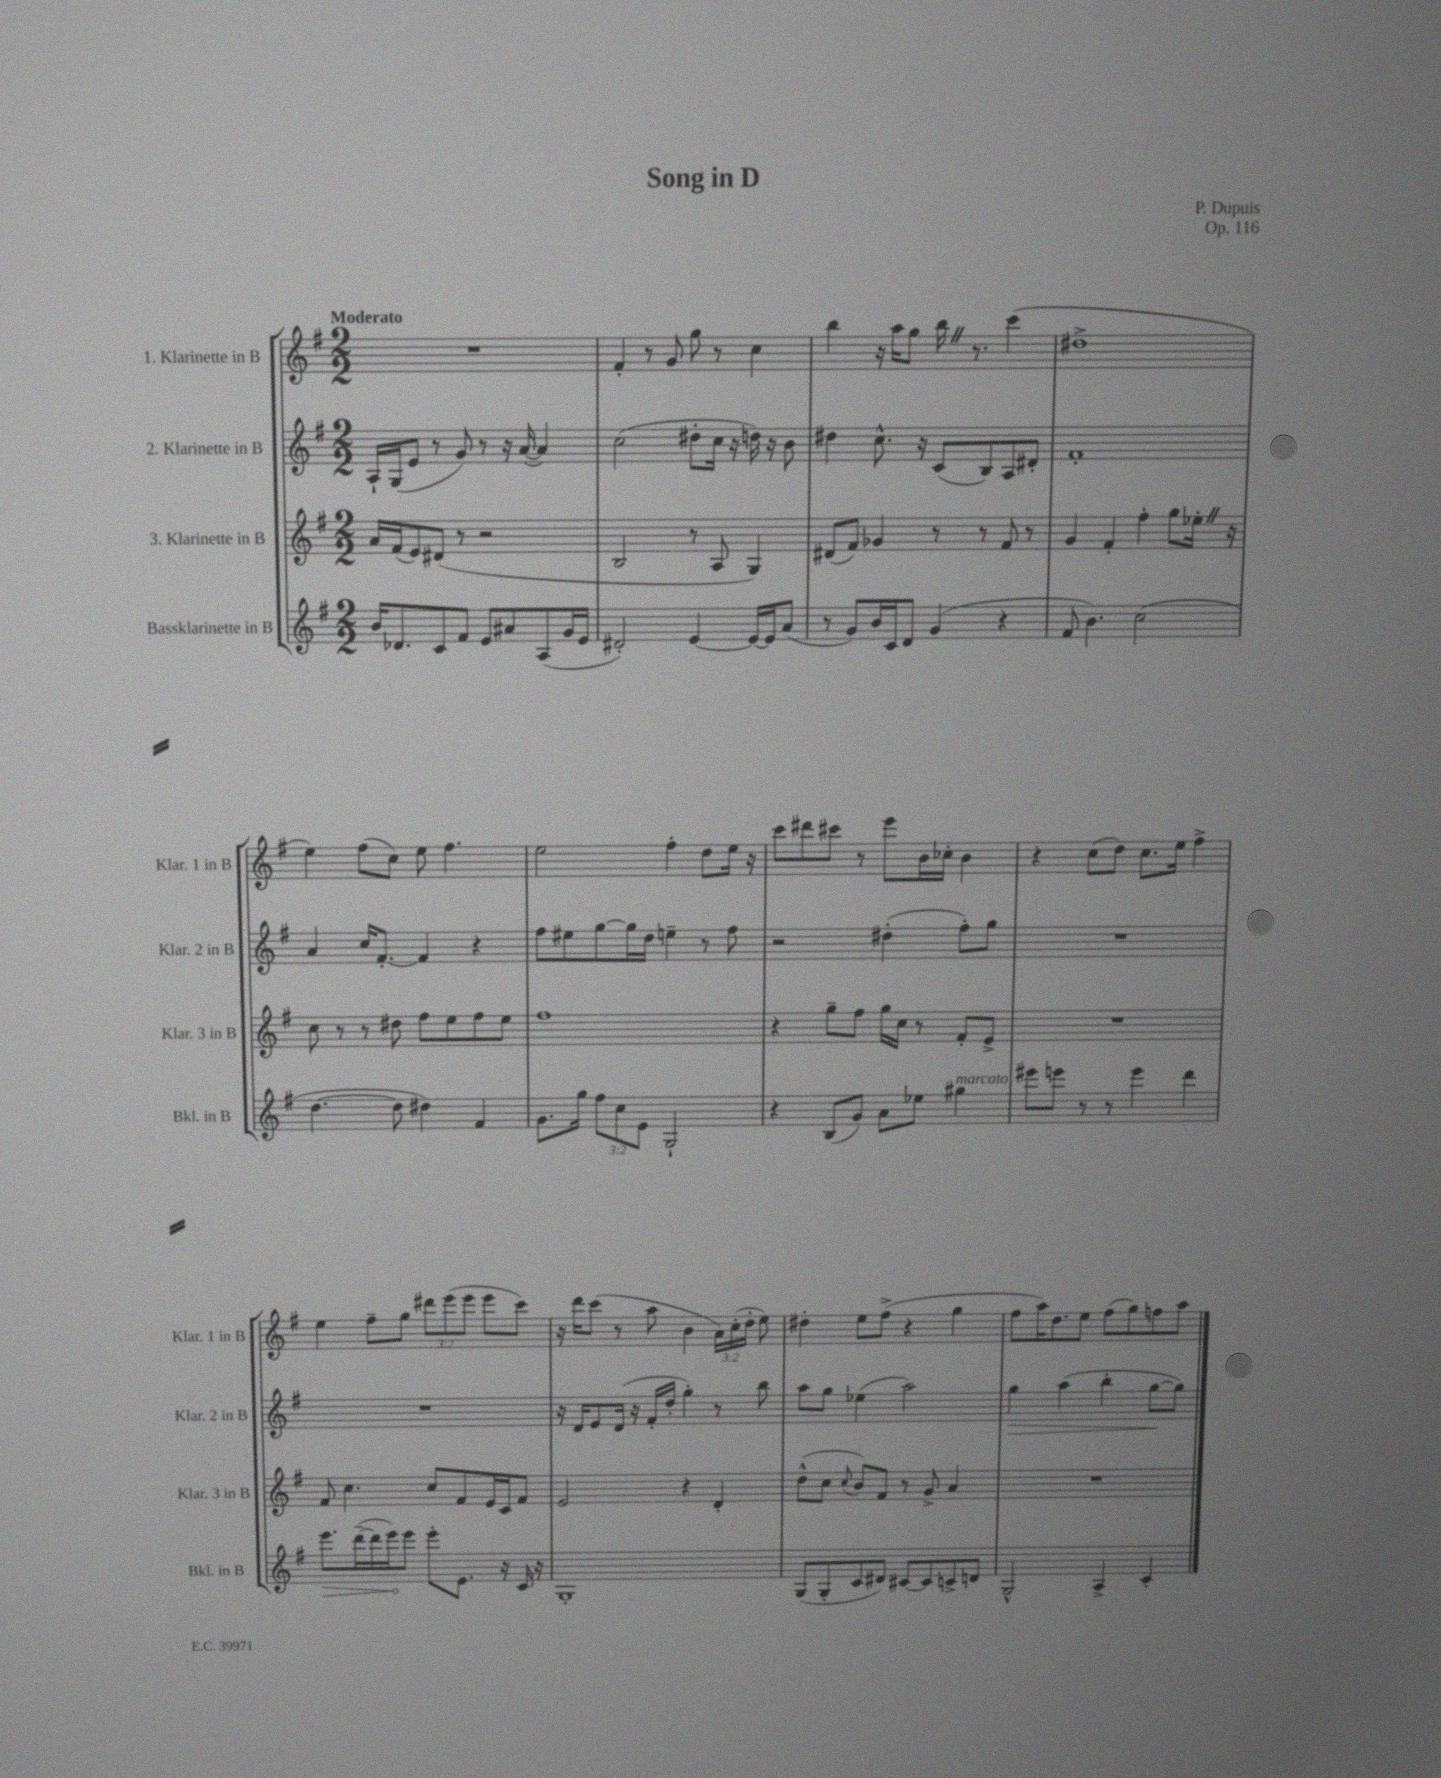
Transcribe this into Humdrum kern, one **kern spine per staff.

**kern	**dynam	**kern	**kern	**dynam	**kern
*part4	*part4	*part3	*part2	*part2	*part1
*staff4	*staff4	*staff3	*staff2	*staff2	*staff1
*I"Bassklarinette in B	*	*I"3. Klarinette in B	*I"2. Klarinette in B	*	*I"1. Klarinette in B
*I'Bkl. in B	*	*I'Klar. 3 in B	*I'Klar. 2 in B	*	*I'Klar. 1 in B
*clefG2	*	*clefG2	*clefG2	*	*clefG2
*k[f#]	*	*k[f#]	*k[f#]	*	*k[f#]
*M2/2	*	*M2/2	*M2/2	*	*M2/2
=1	=1	=1	=1	=1	=1
!	!	!	!	!	!LO:TX:a:B:t=Moderato
16b/KL	.	16a/LL	16A`/LL	.	1r
8.d-X/	.	(16f#/J	(16G/J	.	.
.	.	8e/)	8e/J	.	.
8c/	.	(8d#X/J	8r	.	.
8f#/J	.	8r	8g/)	.	.
8e/L	.	2r	8r	.	.
8a#X/	.	.	16r	.	.
.	.	.	([16a/	.	.
(8A/	.	.	4a/])	.	.
16g/L	.	.	.	.	.
16e/JJ	.	.	.	.	.
=2	=2	=2	=2	=2	=2
2d#X'/)	.	2B/	(2cc\	.	4f#'/
.	.	.	.	.	8r
.	.	.	.	.	8g/
[4e/	.	8r	8dd#X'\L	.	8gg\
.	.	8A/	16cc\Jk	.	8r
.	.	.	16r	.	.
16e/LL_	.	4G/)	16ddn\)	.	4cc\
16e/J]	.	.	16r	.	.
(8a/J	.	.	8b\	.	.
=3	=3	=3	=3	=3	=3
8r	.	(8d#X/L	4dd#X\	.	4bb\
8g/L)	.	8f#/J)	.	.	.
16b/L	.	4g-X/	8.cc^^\	.	16r
16c/J	.	.	.	.	16aa\KL
8d/J	.	.	.	.	8gg\J
.	.	.	16r	.	.
(4g/	.	8r	(8c/L	.	16bbZ\
.	.	.	.	.	8.r
.	.	8r	8B/)	.	.
4r	.	8f#/	8A/	.	(4ccc\
.	.	8r	8d#X'/J	.	.
=4	=4	=4	=4	=4	=4
8f#/	.	4g/	1f#'	.	1dd#X^
4.b\)	.	.	.	.	.
.	.	4f#'/	.	.	.
(2cc\	.	4ff#'\	.	.	.
.	.	8gg\L	.	.	.
.	.	16ee-X'Z\Jk	.	.	.
.	.	16r	.	.	.
!!LO:LB:g=z
=5	=5	=5	=5	=5	=5
[4.dd\	.	8cc\	4a/	.	4ee\)
.	.	8r	.	.	.
.	.	8r	16cc/KL	.	(8ff#\L
.	.	.	[8.f#'/J	.	.
8dd\]	.	8dd#X\	.	.	8cc\J)
4dd#X\)	.	8ff#\L	4f#/]	.	8ee\
.	.	8ee\	.	.	4.ff#\
4f#/	.	8ff#\	4r	.	.
.	.	8ee\J	.	.	.
=6	=6	=6	=6	=6	=6
8.g\L	.	1ff#	8ff#\L	.	2ee\
.	.	.	8ee#X\	.	.
16gg\Jk	.	.	.	.	.
12ff#\L	.	.	[8gg\	.	.
12cc\	.	.	.	.	.
.	.	.	16gg\L]	.	.
12e\J	.	.	.	.	.
.	.	.	16dd\JJ	.	.
2G`/	.	.	4een~\	.	4ff#'\
.	.	.	8r	.	8dd\L
.	.	.	8ff#\	.	16ee\Jk
.	.	.	.	.	16r
=7	=7	=7	=7	=7	=7
4r	.	4r	2r	.	8ccc\L
.	.	.	.	.	8ddd#X\
(8B/L	.	8gg~\L	.	.	8ccc#X\J
8g/J)	.	8ff#\J	.	.	8r
8a\L	.	16gg\LL	(4dd#X'\	.	8eee\L
.	.	16cc\JJ	.	.	.
8ee-X\J	.	8r	.	.	16b\L
.	.	.	.	.	16cc-X'\JJ
!LO:TX:a:i:t=marcato	!	!	!	!	!
4gg#X\	.	8f#'/L	8ff#'\L)	.	4b\
.	.	8e^/J	8gg\J	.	.
=8	=8	=8	=8	=8	=8
8eee#X\L	.	1r	1r	.	4r
8eeen\J	.	.	.	.	.
8r	.	.	.	.	(8cc\L
8r	.	.	.	.	8dd\J)
4eee\	.	.	.	.	8.cc\L
.	.	.	.	.	16ee\Jk
4ddd\	.	.	.	.	4ff#^\
!!LO:LB:g=z
=9	=9	=9	=9	=9	=9
!	!LO:HP:b	!	!	!	!
8.eee\L	>	8f#/	1r	.	4ee\
.	.	4.cc\	.	.	.
([16ddd~\L	.	.	.	.	.
16ddd\]	.	.	.	.	8ff#~\L
16eee\J)	.	.	.	.	.
8eee\J	]	.	.	.	8gg\J
8eee'\L	.	8cc/L	.	.	12ddd#X\L
.	.	.	.	.	(12eee\
8.e\J	.	8f#/	.	.	.
.	.	.	.	.	12eee\J
.	.	16e/L	.	.	8eee\L
16r	.	16c/J	.	.	.
16c/	.	8f#/J	.	.	8ccc\J)
16r	.	.	.	.	.
=10	=10	=10	=10	=10	=10
1G'	.	2e/	16r	.	16r
.	.	.	16d/KL	.	16ddd\KL
.	.	.	8e/	.	(8ccc\J
.	.	.	(16d/Jk	.	8r
.	.	.	16r	.	.
.	.	.	16f#'/LL	.	8aa\
.	.	.	16dd'/JJ	.	.
.	.	4r	4gg'\)	.	4b\
.	.	4d'/	8r	.	24a\LL)
.	.	.	.	.	(24cc'\
.	.	.	.	.	24dd'\JJ
.	.	.	8bb\	.	8ee\)
=11	=11	=11	=11	=11	=11
(8G/L	.	(8dd^^\L	8aa\L	.	4dd#X'\
8G'/	.	8cc\J	8gg\J	.	.
.	.	8qqcc/	.	.	.
8c/	.	8b/L)	(4ee-X\	.	8ee\L
8d#X/J)	.	8f#/J	.	.	(8ff#^\J
[8c#X/L	.	8r	2aa\)	.	4r
8c#/]	.	8g^/	.	.	.
8cn^/	.	4a/	.	.	4gg\
8dn/J	.	.	.	.	.
=12	=12	=12	=12	=12	=12
!	!	!	!	!LO:HP:b	!
2G^^/	.	1r	4gg\	>	8ff#\L
.	.	.	.	.	16aa\K)
.	.	.	.	.	8.dd\
.	.	.	(4aa\	.	.
.	.	.	.	.	8ee\J
4A^/	.	.	4bb'\	.	(8ff#\L
.	.	.	.	.	8gg\)
4c'/	.	.	[8gg\L	.	8ffn\
.	.	.	8gg\J])	]	8aa\J
==	==	==	==	==	==
*-	*-	*-	*-	*-	*-
